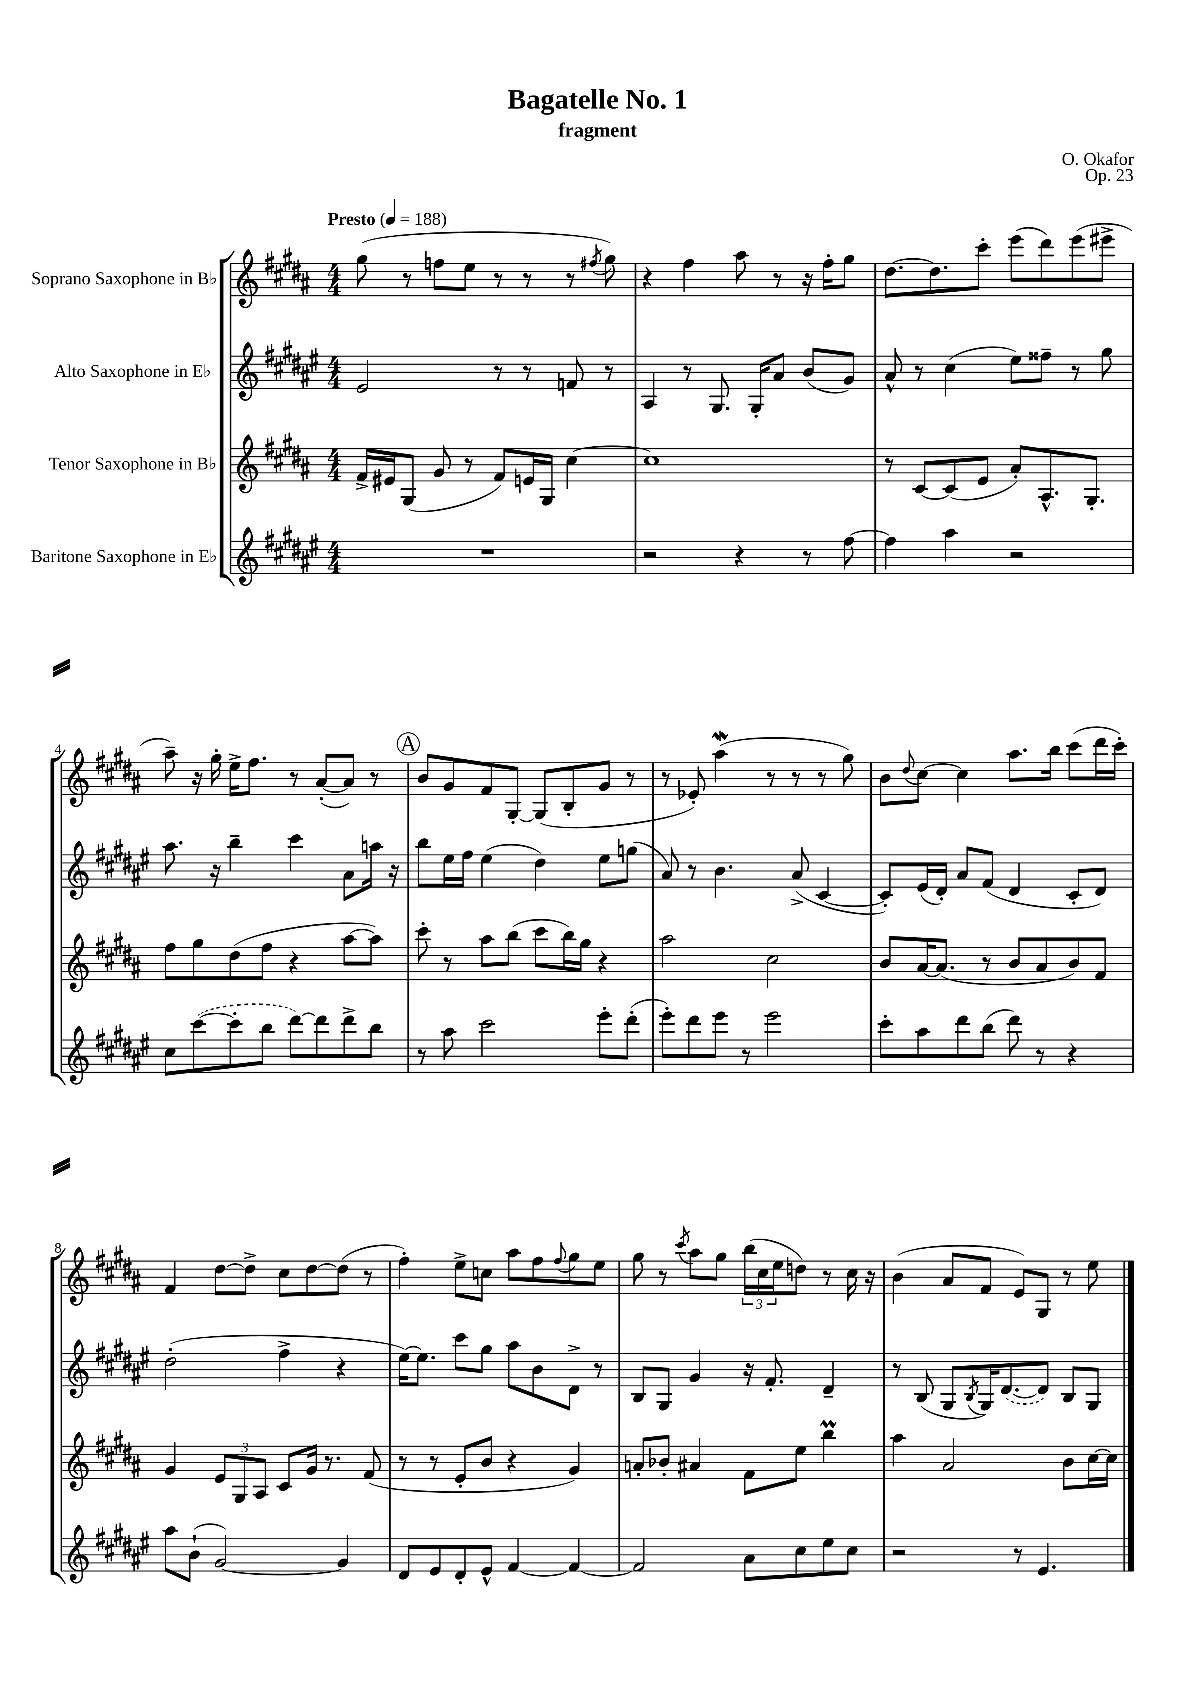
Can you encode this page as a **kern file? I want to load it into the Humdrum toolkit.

**kern	**kern	**kern	**kern
*staff4	*staff3	*staff2	*staff1
*clefG2	*clefG2	*clefG2	*clefG2
*k[f#c#g#d#a#e#]	*k[f#c#g#d#a#]	*k[f#c#g#d#a#e#]	*k[f#c#g#d#a#]
*M4/4	*M4/4	*M4/4	*M4/4
*MM188	*MM188	*MM188	*MM188
1r	16f#^/LL	2e#/	(8gg#\
.	16e#/J	.	.
.	(8G#/J	.	8r
.	8g#/	.	8ff\L
.	8r	.	8ee\J
.	8f#/L)	8r	8r
.	16e/L	8r	8r
.	16G#/JJ	.	.
.	[4cc#\	8f/	8r
.	.	.	8qff#/
.	.	8r	8gg#\)
=	=	=	=
2r	1cc#]	4A#/	4r
.	.	8r	4ff#\
.	.	8.G#/	.
4r	.	.	8aa#\
.	.	16G#'/LK	.
.	.	8a#/J	8r
8r	.	(8b/L	16r
.	.	.	16ff#'\LK
[8ff#\	.	8g#/J)	8gg#\J
=	=	=	=
4ff#\]	8r	8a#^^/	[8.dd#\L
.	[8c#/L	8r	.
.	.	.	8.dd#\]
4aa#\	(8c#/]	(4cc#\	.
.	8e/J	.	8ccc#'\J
2r	8a#'/L)	8ee#\L)	(8eee\L
.	8.A#^^/	8ff##~\J	8ddd#\)
.	.	8r	(8eee\
.	8.G#'/J	.	.
.	.	8gg#\	8eee#^\J
=	=	=	=
8cc#\L	8ff#\L	8.aa#\	8aa#~\)
([8ccc#\	8gg#\	.	16r
.	.	16r	16gg#'\
8ccc#'\]	(8dd#\	4bb~\	16ee^\LK
.	.	.	8.ff#\J
8bb\J	8ff#\J	.	.
[8ddd#\L)	4r	4ccc#\	8r
8ddd#\]	.	.	([8a#'/L
8ddd#^\	[8aa#\L	8a#\L	8a#/]J)
8bb\J	8aa#\]J)	16aa\Jk	8r
.	.	16r	.
=	=	=	=
8r	8ccc#'\	8bb\L	8b/L
8aa#\	8r	16ee#\L	8g#/
.	.	16ff#\JJ	.
2ccc#\	8aa#\L	(4ee#\	8f#/
.	(8bb\J	.	[8G#'/J
.	8ccc#\L	4dd#\)	(8G#/]L
.	16bb\L)	.	8B'/
.	16gg#\JJ	.	.
8eee#'\L	4r	8ee#\L	8g#/J
(8ddd#'\J	.	(8gg\J	8r
=	=	=	=
8eee#'\L)	2aa#\	8a#/)	8r
8ddd#\	.	8r	8e-'/)
8eee#\J	.	4.b\	(4aa#\
8r	.	.	.
2eee#\	2cc#\	.	8r
.	.	(8a#^/	8r
.	.	[4c#/	8r
.	.	.	8gg#\)
=	=	=	=
8ccc#'\L	8b/L	8c#'/]L)	8b\L
.	.	.	8qqdd#/
8aa#\	[16a#/K	(16e#/L	[8cc#\J
.	(8.a#/]J	16d#'/JJ)	.
8ddd#\	.	8a#/L	4cc#\]
(8bb\J	8r	(8f#/J	.
8ddd#\)	8b/L	4d#/	8.aa#\L
8r	8a#/	.	.
.	.	.	16bb\Jk
4r	8b/)	8c#'/L	(8ccc#\L
.	8f#/J	8d#/J)	16ddd#\L
.	.	.	16ccc#'\JJ)
=	=	=	=
8aa#\L	4g#/	(2dd#'\	4f#/
(8b`\J	.	.	.
[2g#/)	12e/L	.	[8dd#\L
.	12G#/	.	.
.	.	.	8dd#^\]J
.	12A#/J	.	.
.	8c#/L	4ff#^\	8cc#\L
.	16g#/Jk	.	[8dd#\
.	8.r	.	.
4g#/]	.	4r	(8dd#\]J
.	(8f#/	.	8r
=	=	=	=
8d#/L	8r	[16ee#\LK)	4ff#'\)
.	.	8.ee#\]J	.
8e#/	8r	.	.
8d#'/	8e'/L	8ccc#\L	8ee^\L
8e#^^/J	8b/J	8gg#\J	8cc\J
[4f#/	4r	8aa#\L	8aa#\L
.	.	8b\	8ff#\
.	.	.	8qqff#/
4f#/_	4g#/)	8d#^\J	8gg#\
.	.	8r	8ee\J
=	=	=	=
2f#/]	8a'/L	8B/L	8gg#\
.	8b-'/J	8G#/J	8r
.	.	.	8qccc#/
.	4a#/	4g#/	8aa#\L
.	.	.	8gg#\J
8a#\L	8f#\L	16r	(24bb\LL
.	.	.	24cc#\
.	.	8.f#'/	.
.	.	.	24ee\J
8cc#\	8ee\J	.	8dd\J)
8ee#\	4bb\	4d#~/	8r
8cc#\J	.	.	16cc#\
.	.	.	16r
=	=	=	=
2r	4aa#\	8r	(4b\
.	.	(8B/	.
.	2a#/	8G#/L	8a#/L
.	.	8qB/	.
.	.	16G#/K)	8f#/J
.	.	([8.d#/	.
8r	.	.	8e/L)
4.e#/	.	8d#/]J)	8G#/J
.	8b\L	8B/L	8r
.	[16cc#\L	8G#/J	8ee\
.	16cc#\]JJ	.	.
==	==	==	==
*-	*-	*-	*-
